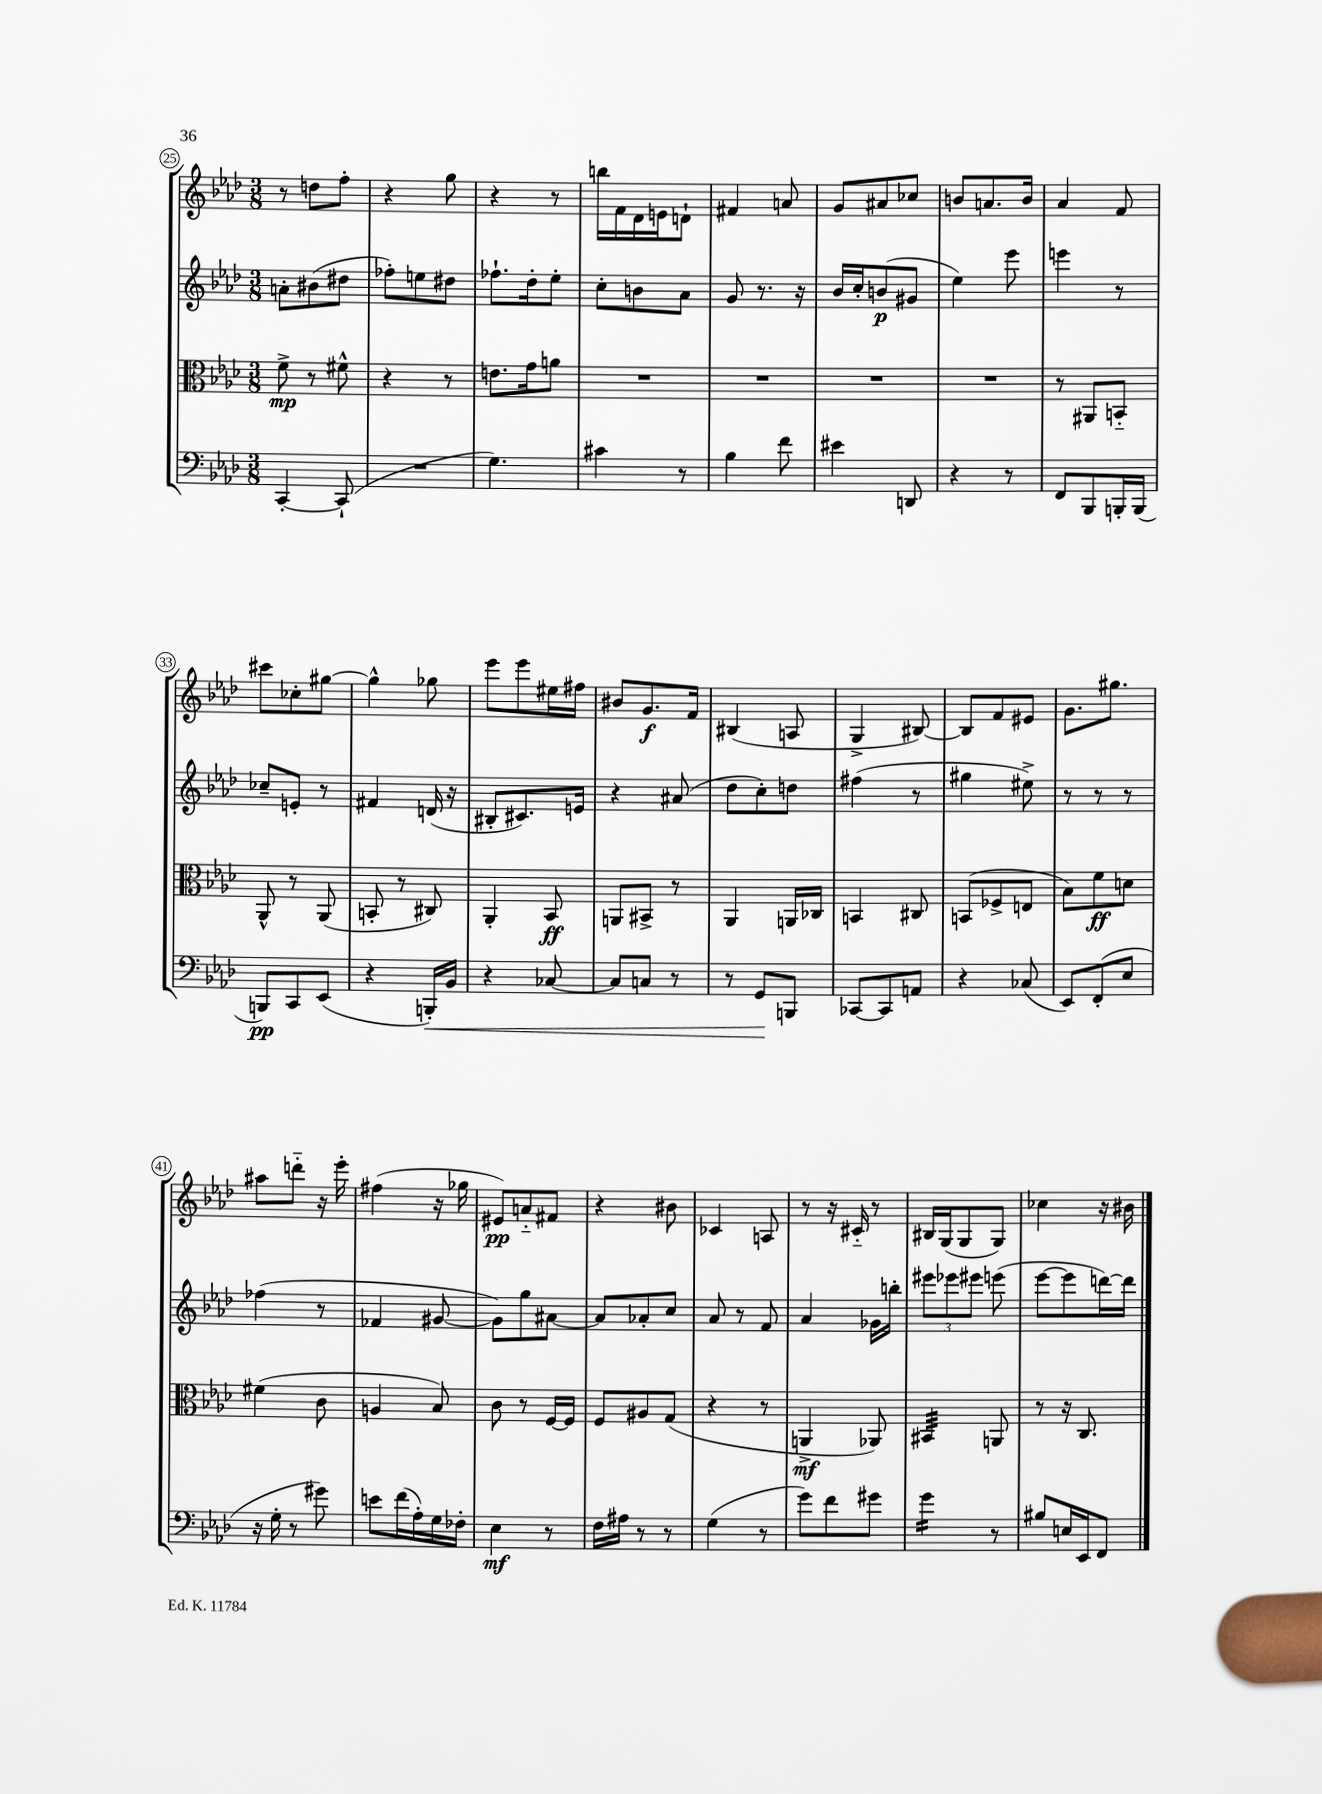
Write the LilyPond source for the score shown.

<<
\new StaffGroup <<
\new Staff = "s0" {
    \clef treble \key aes \major \numericTimeSignature \time 3/8
    \autoBeamOff r8 d''8[ f''8]-. |
    r4 g''8 |
    r4 r8 |
    b''16[ f'16 des'16 e'16 d'8]-! |
    fis'4 a'8 |
    g'8[ ais'8 ces''8] |
    b'8[ a'8. b'16] |
    aes'4 f'8 |
    cis'''8[ ces''8-. gis''8]~ |
    gis''4-^ ges''8 |
    ees'''8[ ees'''8 eis''16 fis''16] |
    bis'8[ g'8.\f f'16] |
    bis4( a8 |
    g4-> bis8~) |
    bis8[ f'8 eis'8] |
    g'8.[ gis''8.] |
    ais''8[ d'''8]-_ r16 ees'''16-. |
    fis''4( r16 ges''16 |
    eis'8[\pp) a'8-_ fis'8] |
    r4 bis'8 |
    ces'4 a8 |
    r8 r16 cis'16-_ r8 |
    bis16[ g16( g8 g8]) |
    ces''4 r16 bis'16 \bar "|." |
}
\new Staff = "s1" {
    \clef treble \key aes \major \numericTimeSignature \time 3/8
    \autoBeamOff a'8[-. bis'8( dis''8] |
    fes''8[-.) e''8 dis''8] |
    fes''8.[-! des''16-. ees''8]-. |
    c''8[-. b'8 aes'8] |
    g'8 r8. r16 |
    bes'16[ c''16-. b'8\p( gis'8] |
    ees''4) ees'''8 |
    e'''4 r8 |
    ces''8[-- e'8]-. r8 |
    fis'4 d'16( r16 |
    bis8[-. cis'8.) e'16] |
    r4 ais'8( |
    des''8[ c''8-.) d''8] |
    fis''4( r8 |
    gis''4 eis''8->) |
    r8 r8 r8 |
    fes''4( r8 |
    fes'4 gis'8~ |
    gis'8[) g''8 ais'8]~ |
    ais'8[ aes'8-. c''8] |
    aes'8 r8 f'8 |
    aes'4 ges'16[ b''16]-. |
    \tuplet 3/2 { eis'''8[ ees'''8 eis'''8] } e'''8( |
    ees'''8[~ ees'''8 d'''16~) d'''16] \bar "|." |
}
\new Staff = "s2" {
    \clef alto \key aes \major \numericTimeSignature \time 3/8
    \autoBeamOff f'8->\mp r8 fis'8-^ |
    r4 r8 |
    e'8.[ g'16 a'8] |
    R4. |
    R4. |
    R4. |
    R4. |
    r8 ais,8[ b,8]-_ |
    aes,8-^ r8 aes,8( |
    b,8-. r8 cis8) |
    aes,4-. bes,8\ff |
    a,8[ bis,8]-> r8 |
    aes,4 a,16[ ces16] |
    b,4 cis8 |
    b,8[( fes8-> e8] |
    bes8[) f'8\ff d'8] |
    fis'4( c'8 |
    a4 bes8) |
    c'8 r8 f16[~ f16] |
    f8[ ais8 g8]( |
    r4 r8 |
    a,4->\mf aes,8) |
    bis,4:32 a,8 |
    r8 r16 c8. \bar "|." |
}
\new Staff = "s3" {
    \clef bass \key aes \major \numericTimeSignature \time 3/8
    \autoBeamOff c,4~-. c,8-!( |
    R4. |
    g4.) |
    cis'4 r8 |
    bes4 f'8 |
    eis'4 d,8 |
    r4 r8 |
    f,8[ bes,,8 b,,16-. b,,16]( |
    b,,8[\pp) c,8 ees,8]( |
    r4 b,,16[-.\<) bes,16] |
    r4 ces8~ |
    ces8[ c8] r8 |
    r8 g,8[\! b,,8] |
    ces,8[~ ces,8 a,8] |
    r4 ces8( |
    ees,8[) f,8-.( ees8] |
    r16 g16-. r8 gis'8) |
    e'8[ f'16( aes16-.) g16 fes16]-. |
    ees4\mf r8 |
    f16[ ais16] r8 r8 |
    g4( r8 |
    g'8[) f'8 gis'8] |
    g'4:16 r8 |
    bis8[ e16 ees,16 f,8] \bar "|." |
}
>>
>>
\layout { \context { \Score currentBarNumber = #25 \override BarNumber.stencil = #(make-stencil-circler 0.1 0.3 ly:text-interface::print) } }
